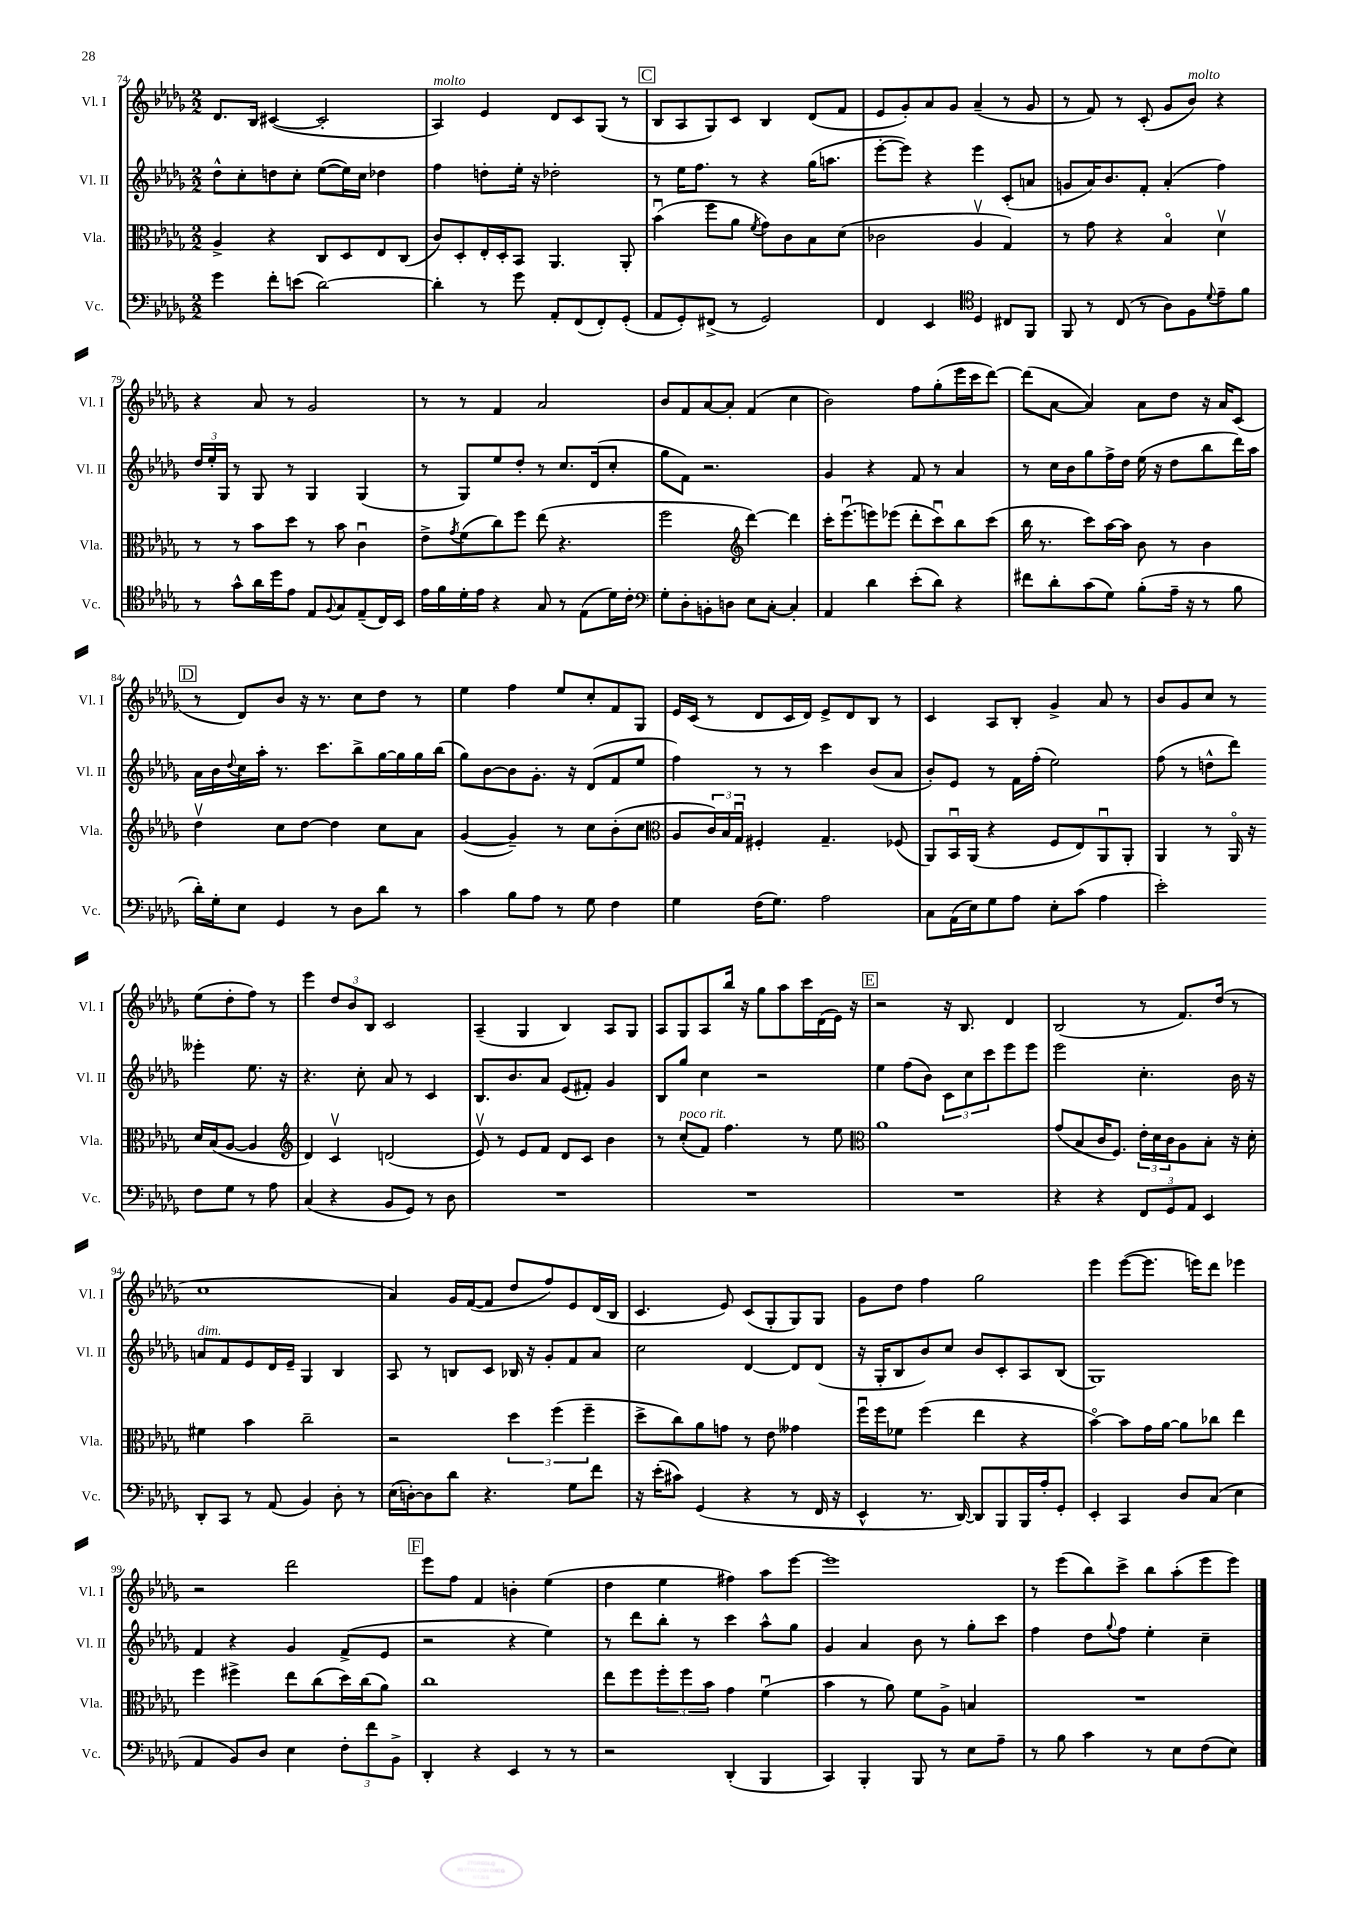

**kern	**kern	**kern	**kern
*staff4	*staff3	*staff2	*staff1
*clefF4	*clefC3	*clefG2	*clefG2
*k[b-e-a-d-g-]	*k[b-e-a-d-g-]	*k[b-e-a-d-g-]	*k[b-e-a-d-g-]
*M2/2	*M2/2	*M2/2	*M2/2
4g-\	4A-^/	8dd-^^\L	8.d-/L
.	.	8cc'\	.
.	.	.	16B-/Jk
8f'\L	4r	8dd\	([4c#/
(8e\J	.	8cc'\J	.
[2d-\)	8C/L	([8ee-\L	2c#'/]
.	8D-/	16ee-\]L)	.
.	.	16cc\JJ	.
.	8E-/	4dd-\	.
.	(8C/J	.	.
=	=	=	=
4d-'\]	8c/L)	4ff\	4A-/)
.	8D-'/	.	.
8r	16E-'/L	8dd'\L	4e-/
.	16D-'/J	.	.
8g-\	8BB-/J	16ee-'\Jk	.
.	.	16r	.
8AA-'/L	4.AA-/	2dd-'\	8d-/L
(8FF/	.	.	8c/
8FF'/)	.	.	(8G-/J
(8GG-'/J	8AA-'/	.	8r
=	=	=	=
8AA-/L	(4b-u\	8r	8B-/L
8GG-'/)	.	16ee-\LK	8A-/
.	.	8.ff\J	.
(8FF#^/J	8ff\L	.	8G-/)
8r	8a-\J	8r	8c/J
.	8qf/	.	.
2GG-/)	8g-\L)	4r	4B-/
.	8c\	.	.
.	8B-\	(16gg-\LK	(8d-/L
.	.	8.aa\J	.
.	(8d-\J	.	8f/J
=	=	=	=
4FF/	2c-\	[8eee-'\L	8e-/L
.	.	8eee-\]J)	8g-'/)
4EE-/	.	4r	8a-/
.	.	.	8g-/J
*clefC4	*	*	*
4D-/	4A-v/	4eee-\	(4a-~/
8C#/L	4G-/)	(8c'/L	8r
8FF/J	.	8a/J	8g-/
=	=	=	=
8FF/	8r	8g/L	8r
8r	8g-\	16a-/K)	8f/)
.	.	8.b-/	.
(8C/	4r	.	8r
8r	.	8f'/J	(8c'/
8A-\L)	4B-o/	(4a-'/	8g-/L
8F\	.	.	8b-/J)
8qqd-/	.	.	.
8e-~\	4d-v\	4ff\)	4r
8f\J	.	.	.
=	=	=	=
8r	8r	24dd-/LL	4r
.	.	24ee-'/	.
.	.	24G-/JJ	.
8g-^^\L	8r	8r	.
16a-\L	8b-\L	8G-/	8a-/
16dd-\J	.	.	.
8e-\J	8dd-\J	8r	8r
8E-/L	8r	4G-/	2g-/
8qqF/	.	.	.
8G-/	8b-\	.	.
(8E-~/	4cu\	(4G-/	.
16C/L)	.	.	.
16BB-/JJ	.	.	.
=	=	=	=
16e-\LL	8e-^\L	8r	8r
16f\	.	.	.
.	8qg-/	.	.
16d-'\	(8f\	8G-/L)	8r
16e-\JJ	.	.	.
4r	8cc\)	8ee-/	4f/
.	8ff\J	8dd-'/J	.
8G-/	(8ee-\	8r	2a-/
8r	4.r	8.cc/L	.
(8E-\L	.	.	.
.	.	(16d-/k	.
16d-\L)	.	8cc'/J	.
16c'\JJ	.	.	.
=	=	=	=
*clefF4	*	*	*
8G-'\L	2ff\	8gg-\L	8b-/L
8D-'\	.	8f\J)	8f/
8BB'\	.	2.r	[8a-/
8D\J	.	.	8a-'/]J
*	*clefG2	*	*
8E-\L	[4ddd-\)	.	(4f/
[8C'\J	.	.	.
4C'/]	4ddd-\]	.	4cc\
=	=	=	=
4AA-/	16ccc'\LK	4g-/	2b-\)
.	(8.eee-u\	.	.
4d-\	8eee\)	4r	.
.	(8eee-\J	.	.
(8e-'\L	8ddd-'\L	8f/	8ff\L
8d-\J)	8cccu\)	8r	(8gg-'\
4r	8bb-\	4a-/	16eee-\L
.	.	.	16ccc\J
.	(8ccc\J	.	[8ddd-\J)
=	=	=	=
8f#\L	16bb-\	8r	(8ddd-\]L
.	8.r	.	.
8d-'\	.	16cc\LL	[8a-\J
.	.	16b-\J	.
(8c\	8ccc\L)	8gg-\	4a-/])
8G-\J)	[16aa-\L	16ff^\L	.
.	16aa-\]JJ	16dd-\JJ	.
(8B-'\L	8b-\	(16ee-\	8a-\L
.	.	16r	.
16A-~\Jk	8r	8dd-\L	8dd-\J
16r	.	.	.
8r	4b-\	8bb-\	16r
.	.	.	16a-/LK
8B-\	.	16ddd-\L)	(8c/J
.	.	16aa-\JJ	.
=	=	=	=
16d-'\LL)	4dd-v\	16a-\LL	8r
16G-'\J	.	16b-\	.
.	.	8qqdd-/	.
8E-\J	.	16cc\	8d-/L)
.	.	16aa-'\JJ	.
4GG-/	8cc\L	8.r	8b-/J
.	[8dd-\J	.	16r
.	.	8.ccc\L	8.r
8r	4dd-\]	.	.
8D-\L	.	8bb-^\	8cc\L
8d-\J	8cc\L	[16gg-\L	8dd-\J
.	.	16gg-\]	.
8r	8a-\J	16gg-\	8r
.	.	(16bb-\JJ	.
=	=	=	=
4c\	([4g-/	8gg-\L)	4ee-\
.	.	[8b-\	.
8B-\L	4g-~/])	8b-\]	4ff\
8A-\J	.	8.g-'\J	.
8r	8r	.	8ee-/L
.	.	16r	.
8G-\	8cc\L	(8d-/L	8cc'/
4F\	(8b-'\	8f/	8f/
.	8cc\J	8ee-/J	8G-/J
=	=	=	=
*	*clefC3	*	*
4G-\	8A-/L	4ff\)	16e-/LL
.	.	.	(16c/JJ
.	24c/L)	.	8r
.	24B-/	.	.
.	24G-u/JJ	.	.
(16F\LK	4F#'/	8r	8d-/L
8.G-\J)	.	.	.
.	.	8r	16c/L
.	.	.	16d-/JJ)
2A-\	4.G-~/	4ccc\	8e-^/L
.	.	.	8d-/
.	.	(8b-/L	8B-/J
.	(8F-/	8a-/J	8r
=	=	=	=
8C\L	8AA-/L)	8b-'/L)	4c/
(16AA-\L	16BB-u/L	8e-/J	.
16E-\J)	(16AA-/JJ	.	.
8G-\	4r	8r	8A-/L
8A-\J	.	16f\LL	8B-'/J
.	.	(16ff'\JJ	.
8E-'\L	8F/L	2ee-\)	4g-^/
(8c\J	8E-/)	.	.
4A-\	8AA-u/	.	8a-/
.	8AA-'/J	.	8r
=	=	=	=
2e-'\)	4AA-/	(8ff\	8b-/L
.	.	8r	8g-/
.	8r	8dd^^\L	8cc/J
.	16AA-o/	8ddd-\J)	8r
.	16r	.	.
8F\L	16d-/LL	4eee--'\	(8ee-\L
.	(16B-/J	.	.
8G-\J	[8A-/J	.	8dd-'\
8r	4A-/]	8.ee-\	8ff\J)
8A-\	.	.	8r
.	.	16r	.
=	=	=	=
*	*clefG2	*	*
(4C/	4d-/)	4.r	4eee-\
4r	4cv/	.	12dd-/L
.	.	.	12b-/
.	.	8cc'\	.
.	.	.	12B-/J
8BB-/L	(2d/	8a-/	2c/
8GG-/J)	.	8r	.
8r	.	4c/	.
8D-\	.	.	.
=	=	=	=
1r	8e-v/)	8.B-/L	(4A-~/
.	8r	.	.
.	.	8.b-/	.
.	8e-/L	.	4G-/
.	8f/J	8a-/J	.
.	8d-/L	(8e-/L	4B-/)
.	8c/J	8f#'/J)	.
.	4b-\	4g-/	8A-/L
.	.	.	8G-/J
=	=	=	=
1r	8r	8B-/L	8A-/L
.	(8cc'/L	8gg-/J	8G-/
.	8f/J)	4cc\	8A-/
.	4.ff\	.	16bb-/Jk
.	.	.	16r
.	.	2r	8gg-\L
.	.	.	8aa-\
.	8r	.	16ccc\L
.	.	.	(16d-\
.	8ee-\	.	16e-\JJ)
.	.	.	16r
=	=	=	=
*	*clefC3	*	*
1r	1a-	4ee-\	2r
.	.	(8ff\L	.
.	.	8b-\J)	.
.	.	12c\L	16r
.	.	.	8.B-/
.	.	12cc\	.
.	.	12ccc\	.
.	.	8eee-\	4d-/
.	.	8eee-\J	.
=	=	=	=
4r	(8g-/L	2eee-\	(2B-/
.	8B-/	.	.
4r	16c/K	.	.
.	8.F/J)	.	.
12FF/L	24e-'\LL	4.cc'\	8r
.	24d-\	.	.
12GG-/	24c\J	.	.
.	8A-\	.	8.f/L)
12AA-/J	.	.	.
4EE-/	8B-'\J	.	.
.	.	.	(16dd-/Jk
.	16r	16b-\	8r
.	16d-'\	16r	.
=	=	=	=
8DD-'/L	4f#\	8a/L	1cc
8CC/J	.	8f/	.
8r	4b-\	8e-/	.
(8AA-/	.	16d-/L	.
.	.	16e-~/JJ	.
4BB-/)	2cc~\	4G-/	.
8D-'\	.	4B-/	.
8r	.	.	.
=	=	=	=
(16E-\LL	2r	8A-/	4a-/)
[16D'\J)	.	.	.
8D\]	.	8r	.
8d-\J	.	8B/L	16g-/LL
.	.	.	([16f/J
4.r	.	8c/J	8f/]J
.	6dd-\	16B-/	8dd-/L
.	.	16r	.
.	.	8g-'/L	8ff/)
.	(6ff\	.	.
8G-\L	.	8f/	8e-/
.	6ff~\	.	.
8f\J	.	8a-/J	(16d-/L
.	.	.	16B-/JJ
=	=	=	=
16r	8dd-^\L	2cc\	4.c/
(16e-'\LK	.	.	.
8c#\J)	8cc\)	.	.
(4GG-/	8a-\	.	.
.	8g\J	.	8e-/)
4r	8r	[4d-/	(8c/L
.	8e-\	.	8G-'/
8r	4g--\	8d-/]L	8G-/)
16FF/	.	(8d-/J	8G-/J
16r	.	.	.
=	=	=	=
4EE-^^/	16ffu\LL	16r	8g-\L
.	16ff\J	16G-'/LK	.
.	8f-\J	8B-/	8dd-\J
8.r	(4ff\	8b-/)	4ff\
.	.	8cc/J	.
[16DD-/)	.	.	.
8DD-/]L	4ee-\	8b-/L	2gg-\
8BBB-/	.	8c'/	.
16BBB-/L	4r	8A-/	.
16A-'/J	.	.	.
8GG-'/J	.	(8B-/J	.
=	=	=	=
4EE-'/	[4b-o\)	1G-)	4eee-\
4CC/	8b-\]L	.	([8eee-\L
.	16g-\L	.	8.eee-\]J
.	[16a-\JJ	.	.
8D-/L	8a-\]L	.	.
.	.	.	16eee\LK)
(8C/J	8cc-\J	.	8ddd-\J
4E-\	4ee-\	.	4eee-\
=	=	=	=
4AA-/	4ff\	4f/	2r
8BB-/L)	4ff#^\	4r	.
8D-/J	.	.	.
4E-\	8ee-\L	4g-/	2ddd-\
.	(8cc\	.	.
12F'\L	16dd-\L)	(8f^/L	.
.	(16cc\J	.	.
12f\	.	.	.
.	8a-\J)	8e-/J	.
12BB-^\J	.	.	.
=	=	=	=
4DD-'/	1cc	2r	8eee-\L
.	.	.	8ff\J
4r	.	.	4f/
4EE-/	.	4r	4b'\
8r	.	4ee-\)	(4ee-\
8r	.	.	.
=	=	=	=
2r	8ee-\L	8r	4dd-\
.	8ff\	8ddd-\L	.
.	12ff'\	8bb-'\J	4ee-\
.	12ff\	.	.
.	.	8r	.
.	12b-\J	.	.
(4DD-'/	4g-\	4ccc\	4ff#\)
4BBB-/	(4fu\	8aa-^^\L	8aa-\L
.	.	8gg-\J	[8eee-\J
=	=	=	=
4CC/)	4b-\	4g-/	1eee-]
4BBB-'/	8r	4a-/	.
.	8a-\)	.	.
8BBB-/	8f\L	8b-\	.
8r	8A-^\J	8r	.
8E-\L	4B/	8gg-'\L	.
8A-~\J	.	8ccc\J	.
=	=	=	=
8r	1r	4ff\	8r
8B-\	.	.	(8eee-\L
4c\	.	8dd-\L	8bb-\)
.	.	8qqgg-/	.
.	.	8ff\J	8ccc^\J
8r	.	4ee-'\	8bb-\L
8E-\L	.	.	(8aa-'\
(8F\	.	4cc~\	8eee-\
8E-\J)	.	.	8eee-\J)
==	==	==	==
*-	*-	*-	*-
